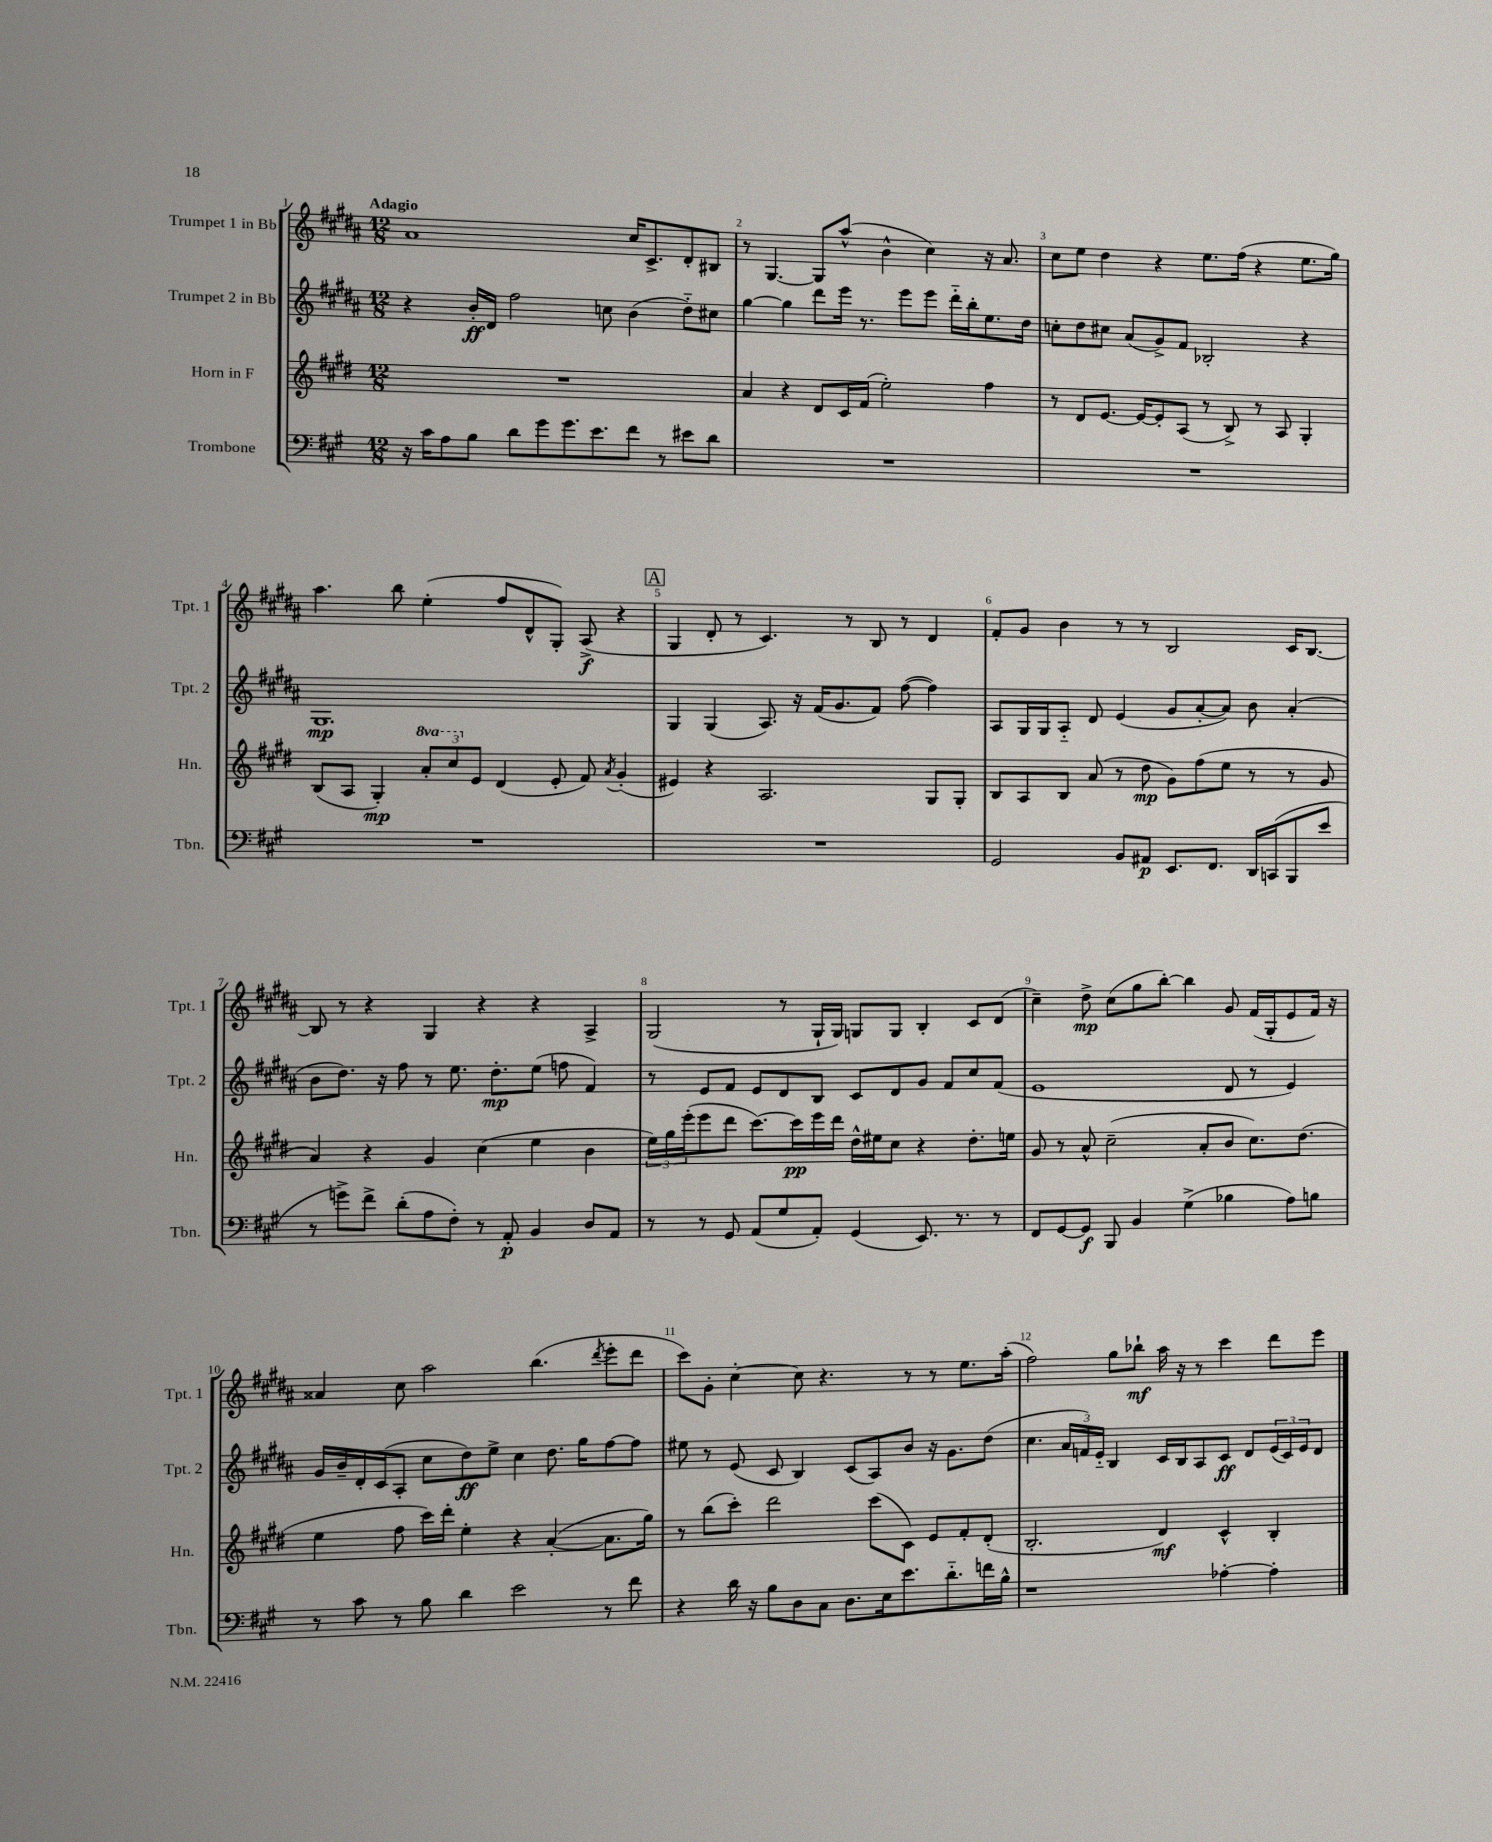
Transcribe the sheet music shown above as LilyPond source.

<<
\new StaffGroup <<
\new Staff = "s0" \with { instrumentName = "Trumpet 1 in Bb" shortInstrumentName = "Tpt. 1" } {
    \clef treble \key b \major \numericTimeSignature \time 12/8 \tempo "Adagio"
    ais'1 cis''16 cis'8.-> dis'8-. bis8 |
    r8 gis4.~ gis8 ais''8-^( b'4-^ cis''4) r16 ais'8. |
    cis''8 e''8 dis''4 r4 e''8. fis''16( r4 e''8. gis''16) |
    ais''4. b''8 e''4-.( fis''8 dis'8-^ gis8-.) ais8->\f( r4 |
    \mark \markup { \box "A" } gis4 dis'8-. r8 cis'4.) r8 b8 r8 dis'4 |
    fis'8-. gis'8 b'4 r8 r8 b2 cis'16 b8.~ |
    b8 r8 r4 gis4 r4 r4 ais4-> |
    gis2( r8 gis16-! gis16) g8 g8 b4-. cis'8 dis'8( |
    cis''4--) dis''8->\mp cis''8( gis''8 b''8~-.) b''4 gis'8 fis'16( gis16-. e'8 fis'16) r16 |
    aisis'4 cis''8 ais''2 b''4.( \acciaccatura { dis'''8 } e'''8-. dis'''8 |
    cis'''8) gis'8-. cis''4~-. cis''8 r4. r8 r8 e''8. ais''16-.( |
    fis''2) gis''8 bes''8-!\mf ais''16 r16 r8 cis'''4 dis'''8 e'''8 \bar "|." |
}
\new Staff = "s1" \with { instrumentName = "Trumpet 2 in Bb" shortInstrumentName = "Tpt. 2" } {
    \clef treble \key b \major \numericTimeSignature \time 12/8
    r4 b'16-.\ff dis'16 fis''2 c''8 b'4( dis''8-_) cis''8 |
    gis''4~ gis''4 dis'''8 e'''16 r8. e'''8 e'''8 dis'''16-_ b''16-. e''8. dis''16 |
    c''8-. dis''8 cis''8 ais'8( gis'8->) fis'8 bes2-. r4 |
    gis1.\mp |
    \mark \markup { \box "A" } gis4 gis4( ais8.) r16 fis'16( gis'8. fis'8) fis''8~( fis''4) |
    ais8 gis16 gis16 ais8-_ dis'8 e'4( gis'8 ais'8~-. ais'8) b'8 ais'4-.( |
    b'8 dis''8.) r16 fis''8 r8 e''8. dis''8.-.\mp e''8( f''8 fis'4) |
    r8 e'8 fis'8 e'8 dis'8 b8 cis'8 dis'8 gis'8 fis'8 cis''8 fis'8( |
    e'1 dis'8 r8 e'4) |
    gis'16 b'16-- dis'16-. cis'16( ais8-. cis''8 dis''8\ff) e''8-> cis''4 dis''8. gis''16 fis''8~ fis''8 |
    eis''8 r8 e'8( cis'8 b4) cis'8( ais8) b'8 r16 gis'8. dis''8( |
    cis''4. \tuplet 3/2 { ais'16 f'16) e'16-_ } b4 cis'16 b16 ais8 cis'8\ff dis'8 \tuplet 3/2 { e'16( cis'16) e'16 } dis'8 \bar "|." |
}
\new Staff = "s2" \with { instrumentName = "Horn in F" shortInstrumentName = "Hn." } {
    \clef treble \key e \major \numericTimeSignature \time 12/8 \set Staff.ottavationMarkups = #ottavation-simple-ordinals
    R1. |
    a'4 r4 dis'8 cis'16 fis'16( e''2-.) fis''4 |
    r8 dis'8 e'8.~ e'16~ e'8-. a8( r8 b8->) r8 a8 gis4-. |
    b8( a8 gis4-.\mp) \tuplet 3/2 { \ottava #1 a''8-. cis'''8 \ottava #0 e'8 } dis'4( e'8-. fis'8) \acciaccatura { a'8 } gis'4-.( |
    \mark \markup { \box "A" } eis'4) r4 a2. gis8 gis8-. |
    b8 a8 b8 a'8( r8 dis''8\mp gis'8) fis''8( e''8 r8 r8 gis'8 |
    a'4) r4 gis'4 cis''4( e''4 b'4 |
    \tuplet 3/2 { e''16) gis''16 e'''16-.( } e'''8 dis'''8 cis'''8.~) cis'''16\pp e'''16 dis'''16 dis''16-^ eis''16 cis''8 r4 dis''8.-. e''16 |
    gis'8 r8 a'8-^ cis''2--( a'8-. b'8 cis''8.) dis''8.( |
    e''4 fis''8 cis'''16) dis'''16-. e''4-. r4 a'4~-.( a'8. gis''16) |
    r8 b''8( cis'''8-.) dis'''2 cis'''8( cis'8) e'8 fis'8-. dis'8-.( |
    b2.-. dis'4\mf) cis'4-^ b4-. \bar "|." |
}
\new Staff = "s3" \with { instrumentName = "Trombone" shortInstrumentName = "Tbn." } {
    \clef bass \key a \major \numericTimeSignature \time 12/8
    r16 cis'16 a8 b8 d'8 gis'8 gis'8. e'8. fis'8 r8 eis'8 d'8 |
    R1. |
    R1. |
    R1. |
    \mark \markup { \box "A" } R1. |
    gis,2 b,8 ais,8\p e,8. fis,8. d,16 c,16( b,,8 e'8 |
    r8 g'8->) fis'8-> d'8-.( a8 fis8-.) r8 a,8-.\p b,4 d8 a,8 |
    r8 r8 gis,8 a,8( gis8 a,8-.) gis,4( e,8.) r8. r8 |
    fis,8 gis,8~ gis,8\f b,,8 b,4 gis4->( bes4 a8) b8 |
    r8 cis'8 r8 b8 d'4 e'2 r8 fis'8 |
    r4 d'16 r16 b8 d8 cis8 d8. e16 e'8. d'8.-_ f'16 b16-^ |
    r1 aes4~-. aes4-. \bar "|." |
}
>>
>>
\layout { \context { \Score \override BarNumber.break-visibility = ##(#f #t #t) barNumberVisibility = #all-bar-numbers-visible } }
